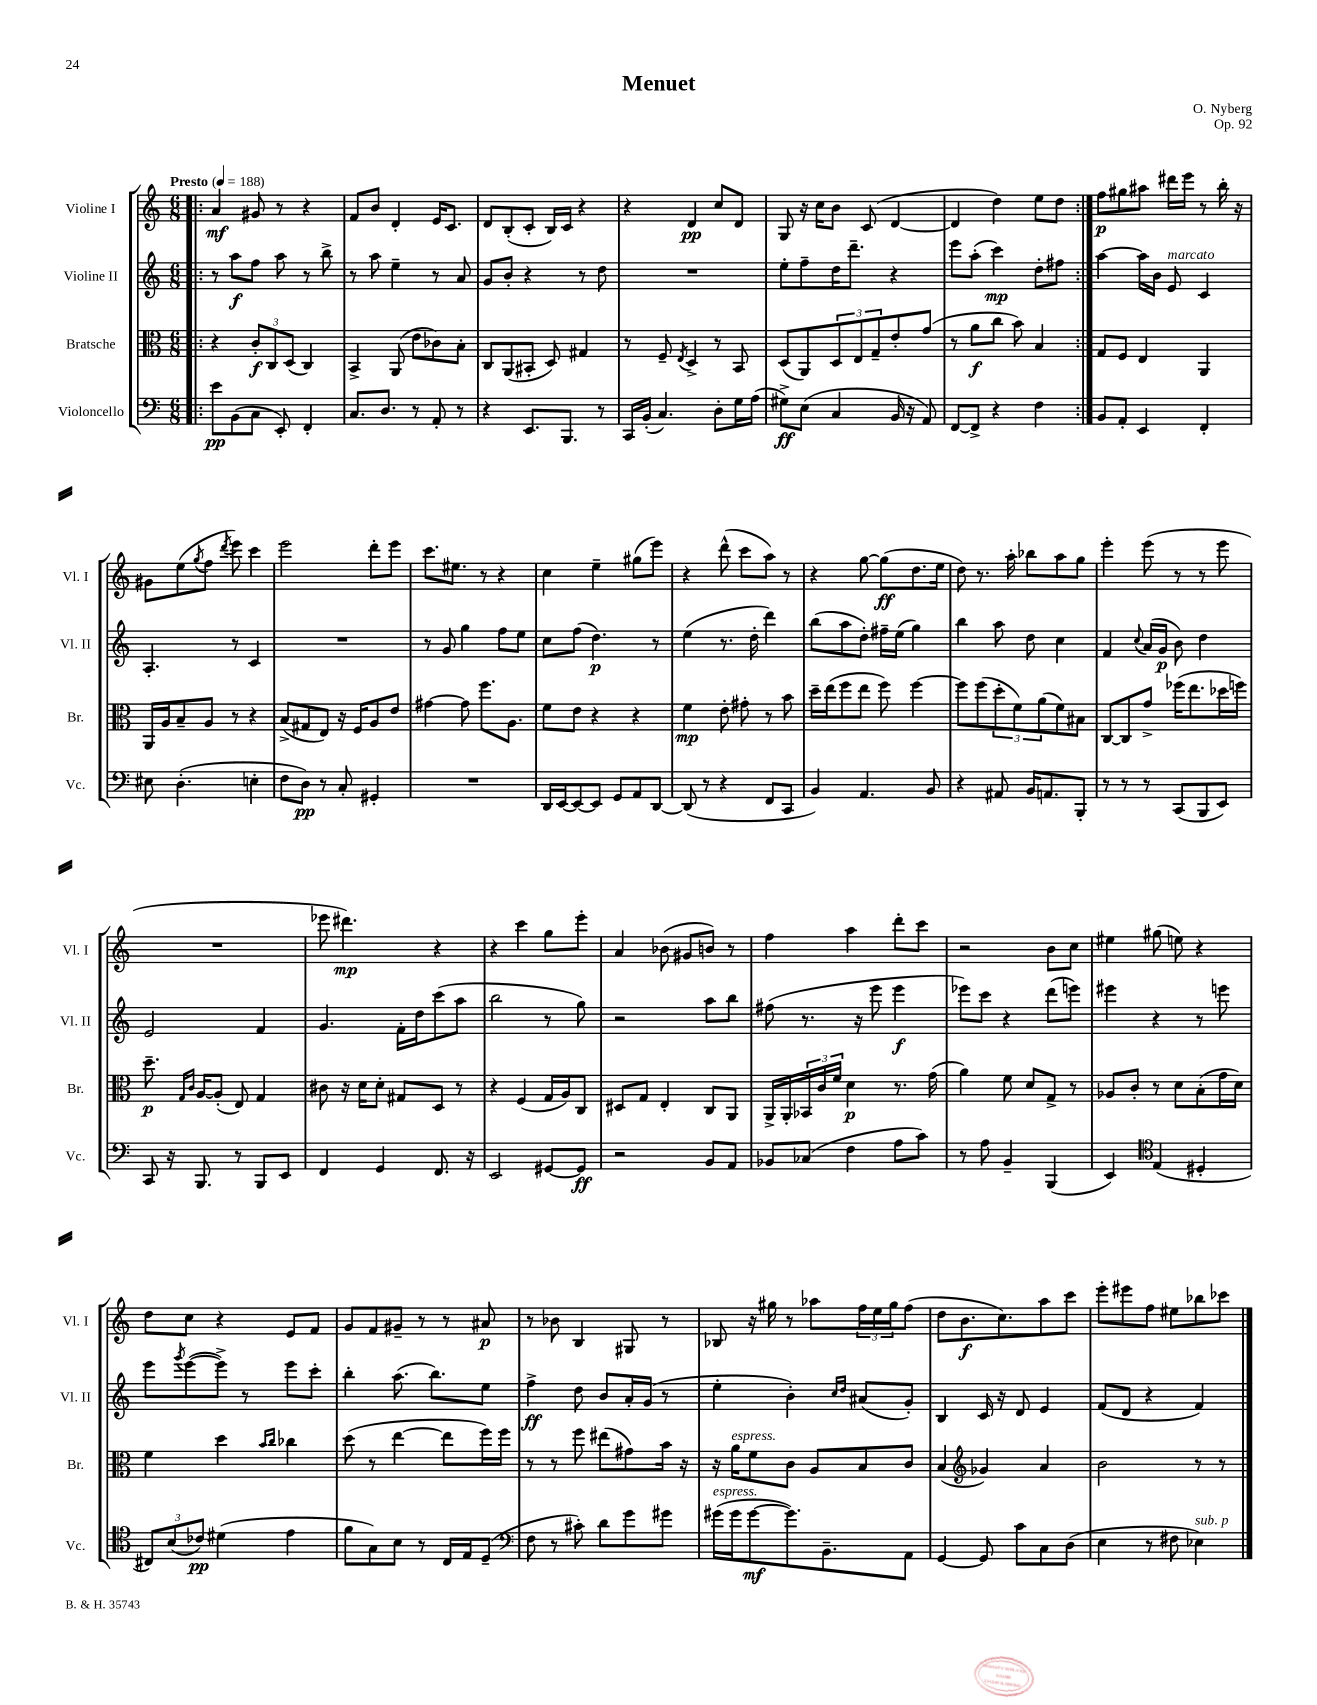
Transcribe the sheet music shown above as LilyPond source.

\header { title = "Menuet" composer = "O. Nyberg" opus = "Op. 92" }
<<
\new StaffGroup <<
\new Staff = "s0" \with { instrumentName = "Violine I" shortInstrumentName = "Vl. I" } {
    \clef treble \key c \major \numericTimeSignature \time 6/8 \tempo "Presto" 4 = 188
    \repeat volta 2 { \bar ".|:" a'4\mf gis'8 r8 r4 |
    f'8 b'8 d'4-. e'16 c'8. |
    d'8 b8-.( c'8-. b16) c'16 r4 |
    r4 d'4\pp c''8 d'8 |
    g8 r16 c''16 b'8 c'8( d'4~ |
    d'4 d''4) e''8 d''8 | }
    f''8\p gis''8 ais''8 dis'''16 e'''16 r8 b''16-. r16 |
    gis'8 e''8( \acciaccatura { g''8 } f''8 \acciaccatura { d'''8 } e'''8) c'''4 |
    e'''2 d'''8-. e'''8 |
    c'''8. eis''8. r8 r4 |
    c''4 e''4-- gis''8( e'''8) |
    r4 d'''8-^( c'''8 a''8) r8 |
    r4 g''8~ g''8\ff( d''8. e''16 |
    d''8) r8. a''16-. bes''8 a''8 g''8 |
    e'''4-. e'''8( r8 r8 e'''8 |
    R2. |
    ees'''8 dis'''4.\mp) r4 |
    r4 c'''4 g''8 e'''8-. |
    a'4 bes'8( gis'8 b'8) r8 |
    f''4 a''4 d'''8-. c'''8 |
    r2 b'8 c''8 |
    eis''4 gis''8( e''8) r4 |
    d''8 c''8 r4 e'8 f'8 |
    g'8 f'8 gis'8-- r8 r8 ais'8\p |
    r8 bes'8 b4 gis8 r8 |
    bes8 r16 gis''16 r8 aes''8 \tuplet 3/2 { f''16 e''16 gis''16 } f''8( |
    d''8 b'8.\f c''8.) a''8 c'''8 |
    e'''8-. eis'''8 f''8 eis''8 bes''8 ces'''8 \bar "|." |
}
\new Staff = "s1" \with { instrumentName = "Violine II" shortInstrumentName = "Vl. II" } {
    \clef treble \key c \major \numericTimeSignature \time 6/8
    \repeat volta 2 { \bar ".|:" r8 a''8\f f''8 a''8 r8 b''8-> |
    r8 a''8 e''4-- r8 a'8 |
    g'8 b'8-. r4 r8 d''8 |
    R2. |
    e''8-. f''8-- d''16 d'''8.-- r4 |
    e'''8 a''8-.( c'''4\mp) d''8-. fis''8 | }
    a''4~ a''16 b'16 e'8^\markup { \italic "marcato" } c'4 |
    a4.-. r8 c'4 |
    R2. |
    r8 g'8 g''4 f''8 e''8 |
    c''8 f''8( d''4.\p) r8 |
    e''4( r8. d''16-. d'''4) |
    b''8( a''8 d''8-.) fis''16-- e''16( g''4) |
    b''4 a''8 d''8 c''4 |
    f'4 \appoggiatura { c''8 } a'16( g'16\p b'8) d''4 |
    e'2 f'4 |
    g'4. f'16-. d''16 c'''8( a''8 |
    b''2 r8 g''8) |
    r2 a''8 b''8 |
    fis''8( r8. r16 e'''8 e'''4\f |
    ees'''8) c'''8 r4 d'''8( e'''8) |
    eis'''4 r4 r8 e'''8 |
    e'''8 \acciaccatura { g'''8 } e'''8~( e'''8->) r8 e'''8 c'''8-. |
    b''4-. a''8.( b''8.) e''8 |
    f''4->\ff d''8 b'8 a'16-. g'16( r8 |
    e''4-. b'4-.) \grace { c''16 d''16 } ais'8( g'8-.) |
    b4 c'16 r16 d'8 e'4 |
    f'8( d'8 r4 f'4) \bar "|." |
}
\new Staff = "s2" \with { instrumentName = "Bratsche" shortInstrumentName = "Br." } {
    \clef alto \key c \major \numericTimeSignature \time 6/8
    \repeat volta 2 { \bar ".|:" r4 \tuplet 3/2 { c'8-.\f c8 d8( } c4) |
    b,4-> a,8( e'8 ces'8) b8-. |
    c8 a,8( bis,8-. d8) gis4 |
    r8 f8-- \acciaccatura { e8 } d4-> r8 b,8 |
    d8( a,8) \tuplet 3/2 { d8 e8 g8-- } e'8-. g'8( |
    r8 a'8\f c''8 b'8) b4 | }
    g8 f8 e4 a,4 |
    a,16 a16 b8-- a8 r8 r4 |
    b8->( gis8 e8) r16 f16 a8 e'8 |
    gis'4~ gis'8 f''8. a8. |
    f'8 e'8 r4 r4 |
    f'4\mp e'8-. gis'8-. r8 b'8 |
    d''16-- e''16( f''8 e''8 f''8) f''4~ |
    f''8 f''8( \tuplet 3/2 { d''8-. f'8) a'8( } f'8) bis8 |
    c8~ c8 g'8-> fes''16( e''8. des''16 f''16) |
    d''8.--\p \grace { g16 c'16 } a16~ a8-.( e8) g4 |
    cis'8 r16 d'16 d'8-. gis8 d8 r8 |
    r4 f4( g16 a16) c8 |
    dis8 g8 e4-. c8 a,8 |
    a,16-> a,16-. \tuplet 3/2 { bes,16 c'16 f'16 } d'4\p r8. g'16( |
    a'4) f'8 d'8 g8-> r8 |
    aes8 c'8-. r8 d'8 b8-.( g'16 d'16) |
    f'4 d''4 \grace { b'16 c''16 } ces''4 |
    d''8( r8 e''4~ e''8 f''16) f''16 |
    r8 r8 f''8 eis''8( gis'8) b'16 r16 |
    r16 a'16^\markup { \italic "espress." } f'8 c'8 a8 b8 c'8 |
    b4( \clef treble ges'4) a'4 |
    b'2 r8 r8 \bar "|." |
}
\new Staff = "s3" \with { instrumentName = "Violoncello" shortInstrumentName = "Vc." } {
    \clef bass \key c \major \numericTimeSignature \time 6/8
    \repeat volta 2 { \bar ".|:" e'8\pp b,8( c8 e,8-.) f,4-. |
    c8. d8. r8 a,8-. r8 |
    r4 e,8. b,,8. r8 |
    c,16 b,16-.( c4.) d8-. g16 a16( |
    gis8->\ff) e8( c4 b,16 r16 a,8) |
    f,8~ f,8-> r4 f4 | }
    b,8 a,8-. e,4 f,4-. |
    eis8 d4.-.( e4-. |
    f8 d8\pp) r8 c8-. gis,4-. |
    R2. |
    d,16 e,16~ e,8~ e,8 g,8 a,8 d,8~ |
    d,8( r8 r4 f,8 c,8 |
    b,4) a,4. b,8 |
    r4 ais,8 b,16 a,8. b,,8-. |
    r8 r8 r8 c,8( b,,8 e,8) |
    c,8 r16 b,,8. r8 b,,8 e,8 |
    f,4 g,4 f,8. r16 |
    e,2 gis,8~ gis,8\ff |
    r2 b,8 a,8 |
    bes,8 ces8( f4 a8 c'8) |
    r8 a8 b,4-- b,,4( |
    e,4) \clef tenor e4( dis4-. |
    \tuplet 3/2 { cis8) b8( ces'8\pp) } dis'4( e'4 |
    f'8 g8) b8 r8 c16 e16 d8--( |
    \clef bass f8 r8 cis'8-.) d'8 g'8 gis'8 |
    gis'16^\markup { \italic "espress." }( gis'16 gis'8~\mf gis'8.) b,8.-- a,8 |
    g,4~ g,8 c'8 c8 d8( |
    e4 r8 fis8 ees4^\markup { \italic "sub. p" }) \bar "|." |
}
>>
>>
\layout { \context { \Score \remove "Bar_number_engraver" } }
